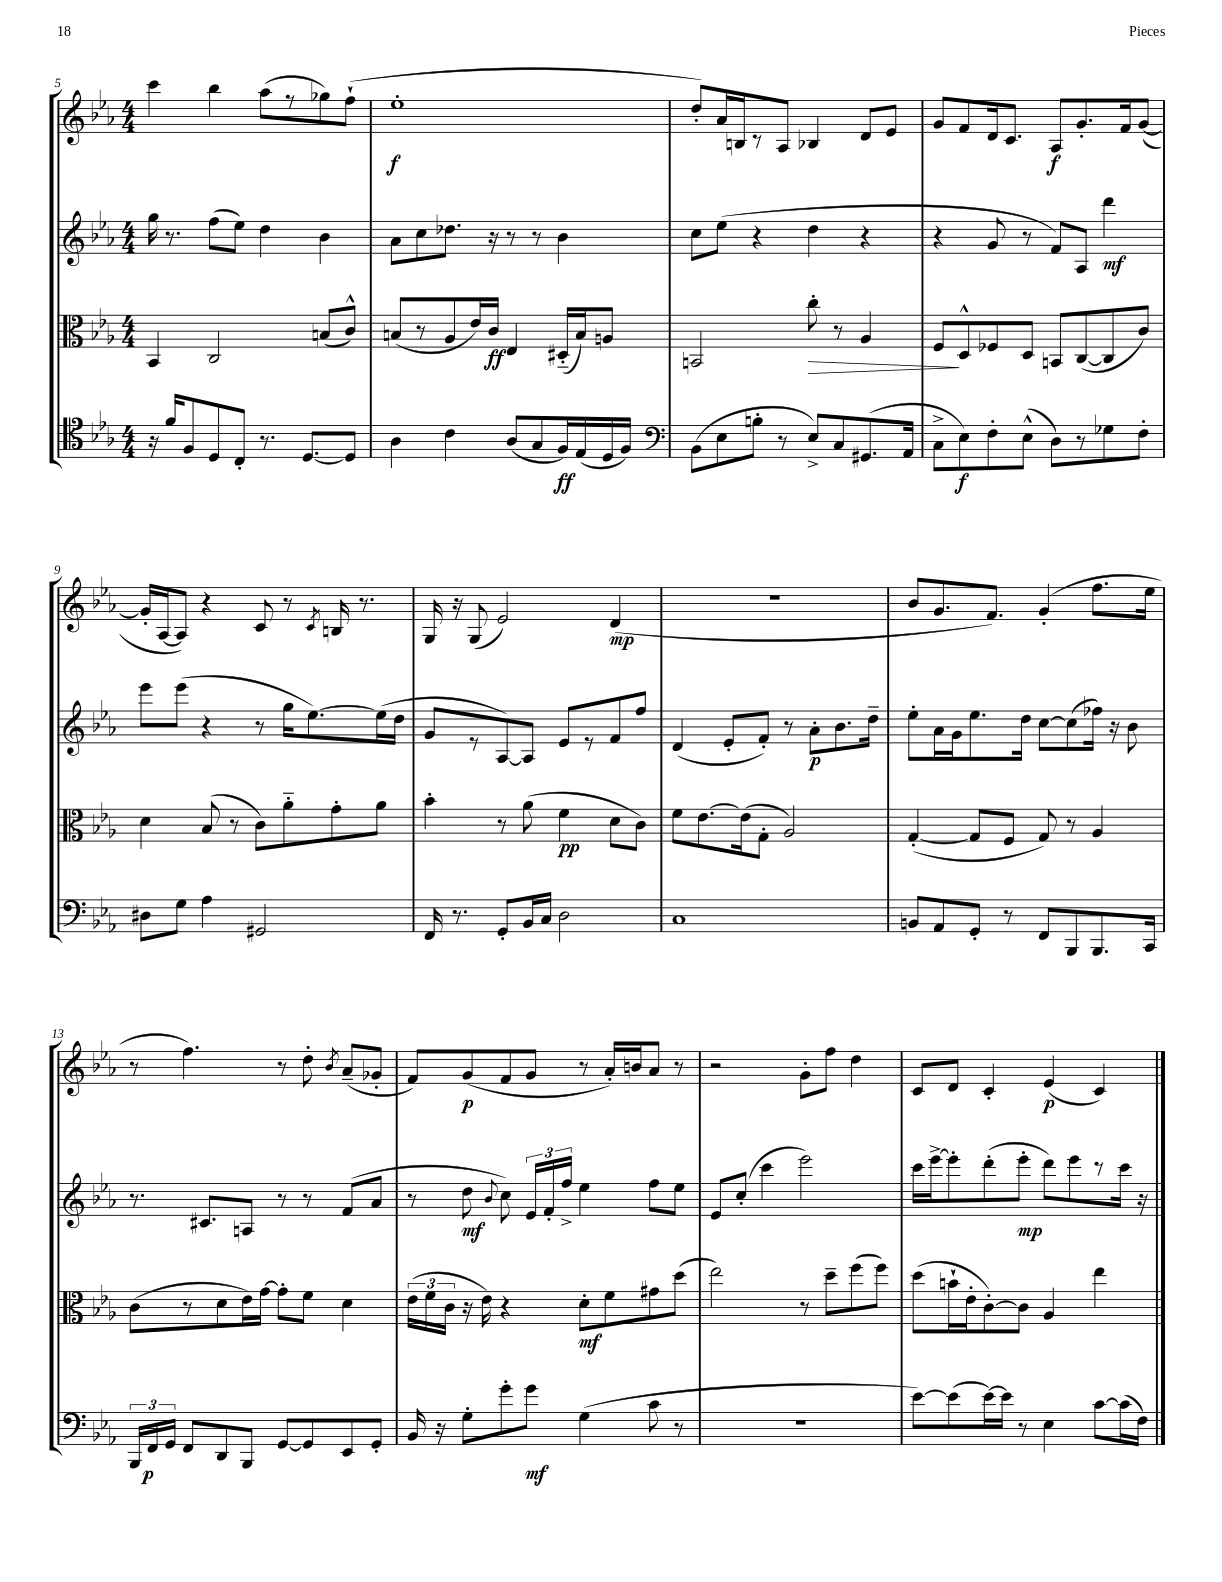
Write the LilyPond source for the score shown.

<<
\new StaffGroup <<
\new Staff = "s0" {
    \clef treble \key ees \major \numericTimeSignature \time 4/4
    \autoBeamOff c'''4 bes''4 aes''8[( r8 ges''8) f''8]-!( |
    ees''1-.\f |
    d''8[-.) aes'16 b16 r8 aes8] bes4 d'8[ ees'8] |
    g'8[ f'8 d'16 c'8.] aes8[\f g'8.-. f'16 g'8]~( |
    g'16[-. aes16~ aes8]) r4 c'8 r8 \acciaccatura { c'8 } b16 r8. |
    g16 r16 g8( ees'2) d'4\mp( |
    R1 |
    bes'8[ g'8. f'8.]) g'4-.( f''8.[ ees''16] |
    r8 f''4.) r8 d''8-. \acciaccatura { bes'8 } aes'8[--( ges'8]-. |
    f'8[) g'8\p( f'8 g'8] r8 aes'16[-.) b'16 aes'8] r8 |
    r2 g'8[-. f''8] d''4 |
    c'8[ d'8] c'4-. ees'4\p( c'4) \bar "|." |
}
\new Staff = "s1" {
    \clef treble \key ees \major \numericTimeSignature \time 4/4
    \autoBeamOff g''16 r8. f''8[( ees''8]) d''4 bes'4 |
    aes'8[ c''8 des''8.] r16 r8 r8 bes'4 |
    c''8[ ees''8]( r4 d''4 r4 |
    r4 g'8 r8 f'8[) aes8] d'''4\mf |
    ees'''8[ ees'''8]( r4 r8 g''16[ ees''8.~) ees''16( d''16] |
    g'8[ r8 aes8~) aes8] ees'8[ r8 f'8 f''8] |
    d'4( ees'8[-. f'8]-.) r8 aes'8[-.\p bes'8. d''16]-- |
    ees''8[-. aes'16 g'16 ees''8. d''16] c''8[~ c''8( fes''16]) r16 bes'8 |
    r8. cis'8.[ a8] r8 r8 f'8[( aes'8] |
    r8 d''8\mf \appoggiatura { bes'8 } c''8) \tuplet 3/2 { ees'16[ f'16-. f''16]-> } ees''4 f''8[ ees''8] |
    ees'8[ c''8]-.( c'''4 ees'''2) |
    c'''16[ ees'''16~-> ees'''8-. d'''8-.( ees'''8]-.\mp d'''8[) ees'''8 r8 c'''16] r16 \bar "|." |
}
\new Staff = "s2" {
    \clef alto \key ees \major \numericTimeSignature \time 4/4
    \autoBeamOff bes,4 c2 b8[( c'8]-^) |
    b8[( r8 aes8 ees'16) c'16]\ff ees4 dis16[-_( b16) a8] |
    b,2 c''8-.\> r8 aes4 |
    f8[\! d8-^ fes8 d8] b,8[ c8~( c8 c'8]) |
    d'4 bes8( r8 c'8[) aes'8-_ g'8-. aes'8] |
    bes'4-. r8 aes'8( f'4\pp d'8[ c'8]) |
    f'8[ ees'8.~ ees'16( g8]-. aes2) |
    g4~-.( g8[ f8] g8) r8 aes4 |
    c'8[( r8 d'8 ees'16) g'16]~ g'8[-. f'8] d'4 |
    \tuplet 3/2 { ees'16[( f'16 c'16] } r16 ees'16) r4 d'8[-.\mf f'8 gis'8 d''8]( |
    ees''2) r8 d''8[-- f''8( f''8]) |
    d''8[( b'16-! ees'16-. c'8~-.) c'8] aes4 ees''4 \bar "|." |
}
\new Staff = "s3" {
    \clef tenor \key ees \major \numericTimeSignature \time 4/4
    \autoBeamOff r16 f'16[ f8 d8 c8]-. r8. d8.[~ d8] |
    aes4 c'4 aes8[( g8 f16\ff) ees16( d16 f16]) |
    \clef bass bes,8[( ees8 b8]-. r8 ees8[->) c8 gis,8.( aes,16] |
    c8[-> ees8\f) f8-. ees8]-^( d8[) r8 ges8 f8]-. |
    dis8[ g8] aes4 gis,2 |
    f,16 r8. g,8[-. bes,16 c16] d2 |
    c1 |
    b,8[ aes,8 g,8]-. r8 f,8[ bes,,8 bes,,8. c,16] |
    \tuplet 3/2 { bes,,16[ f,16\p g,16] } f,8[ d,8 bes,,8] g,8[~ g,8 ees,8 g,8]-. |
    bes,16 r16 g8[-. g'8-. g'8]\mf g4( c'8 r8 |
    R1 |
    ees'8[~) ees'8( ees'16~) ees'16] r8 ees4 c'8[~ c'16( f16]) \bar "|." |
}
>>
>>
\layout { \context { \Score currentBarNumber = #5 } }
